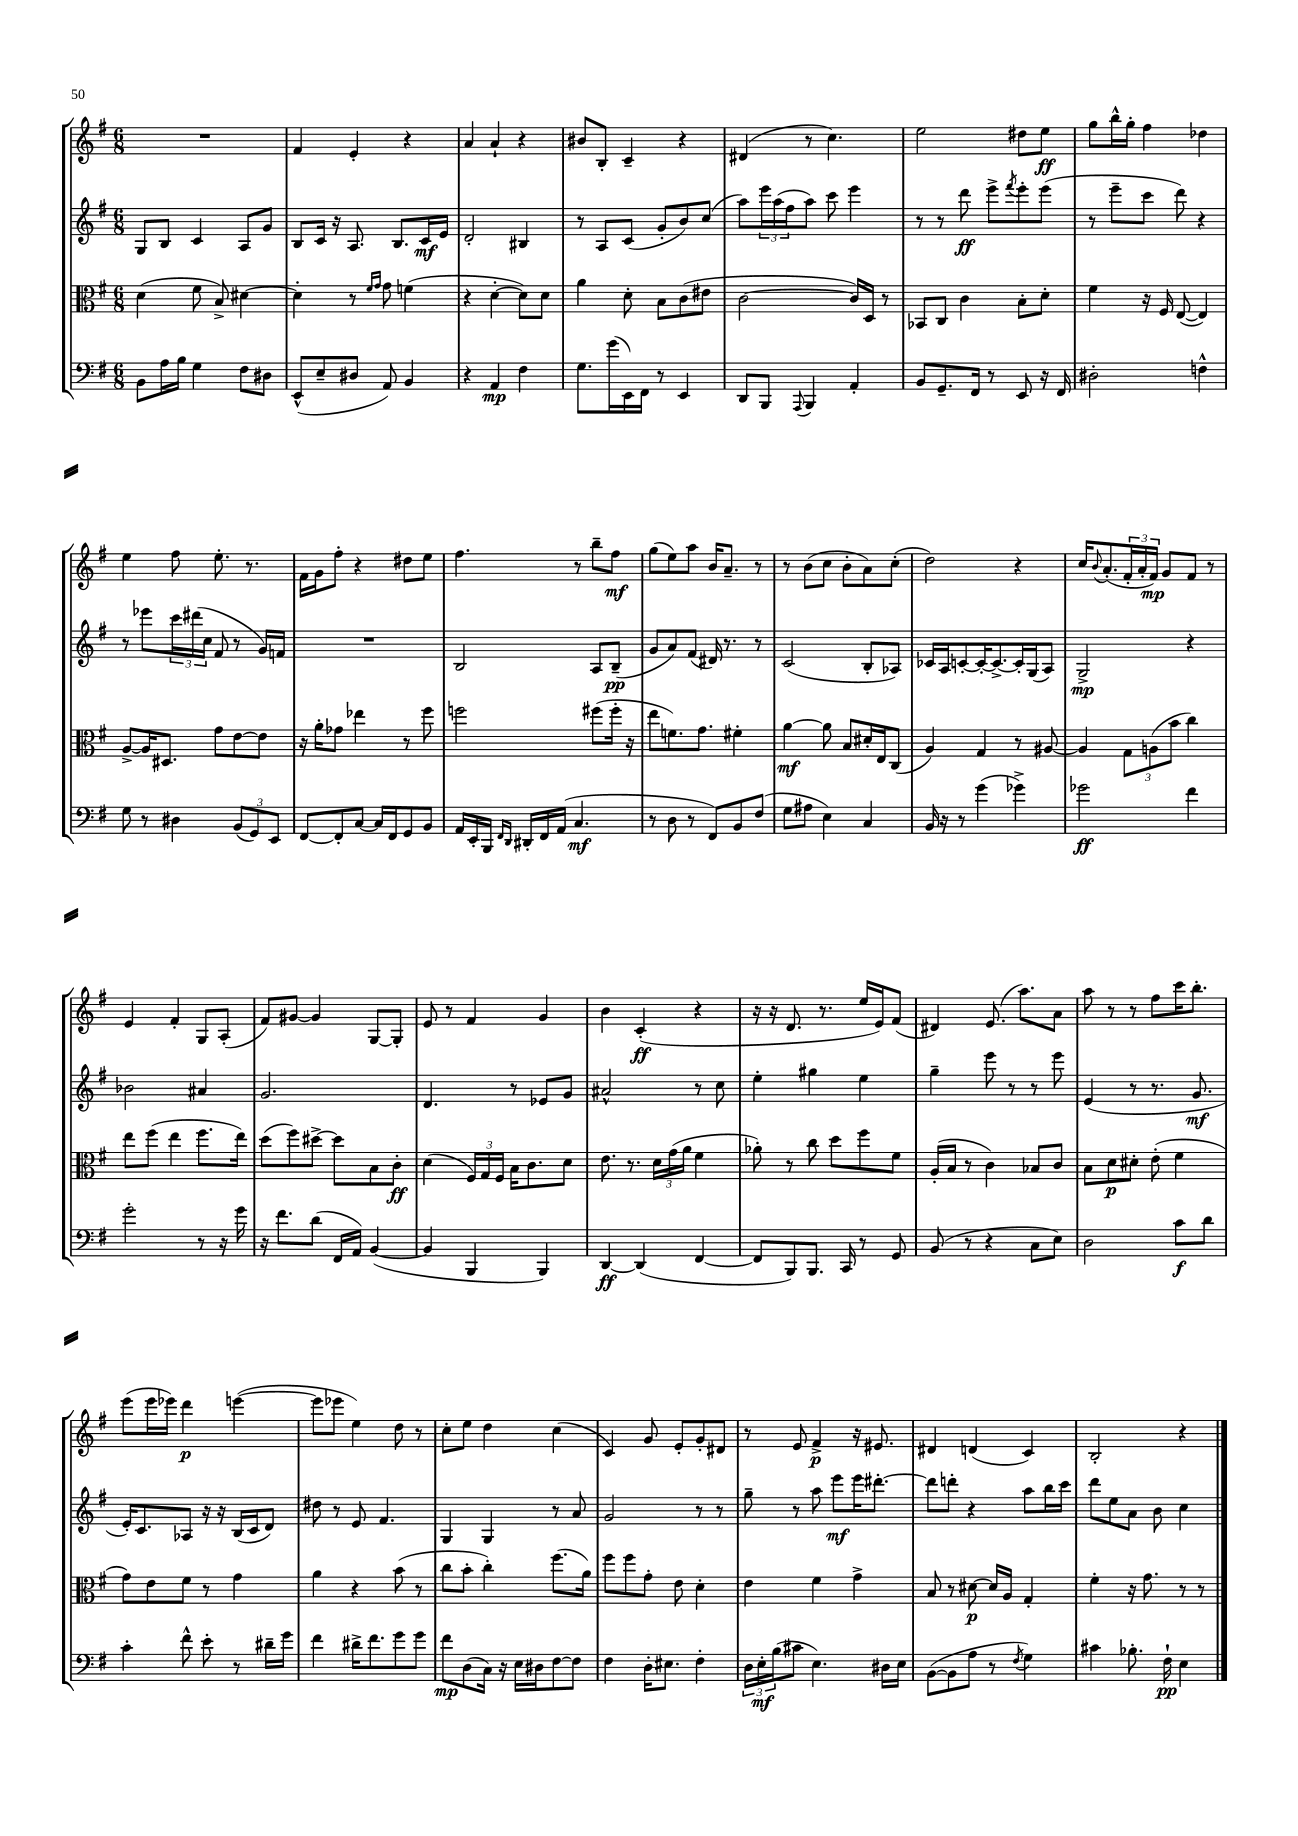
<<
\new StaffGroup <<
\new Staff = "s0" {
    \clef treble \key g \major \numericTimeSignature \time 6/8
    R2. |
    fis'4 e'4-. r4 |
    a'4 a'4-! r4 |
    bis'8 b8-. c'4-- r4 |
    dis'4( r8 c''4.) |
    e''2 dis''8 e''8\ff |
    g''8 b''16-^ g''16-. fis''4 des''4 |
    e''4 fis''8 e''8.-. r8. |
    fis'16 g'16 fis''8-. r4 dis''8 e''8 |
    fis''4. r8 b''8-- fis''8\mf |
    g''8( e''8) a''8 b'16 a'8.-- r8 |
    r8 b'8( c''8 b'8-. a'8) c''8-.( |
    d''2) r4 |
    c''16 \appoggiatura { b'8 } a'8.-.( \tuplet 3/2 { fis'16-. a'16-. fis'16\mp) } g'8 fis'8 r8 |
    e'4 fis'4-. g8 a8-.( |
    fis'8) gis'8~ gis'4 g8~ g8-. |
    e'8 r8 fis'4 g'4 |
    b'4 c'4-.\ff( r4 |
    r16 r16 d'8. r8. e''16 e'16) fis'8( |
    dis'4) e'8.( a''8.) a'8 |
    a''8 r8 r8 fis''8 c'''16 b''8.-. |
    e'''8( e'''16 ees'''16) d'''4\p e'''4~( |
    e'''8 ees'''8 e''4) d''8 r8 |
    c''8-. e''8 d''4 c''4( |
    c'4) g'8 e'8-. g'8-. dis'8 |
    r8 e'8 fis'4->\p r16 eis'8. |
    dis'4 d'4( c'4) |
    b2-. r4 \bar "|." |
}
\new Staff = "s1" {
    \clef treble \key g \major \numericTimeSignature \time 6/8
    g8 b8 c'4 a8 g'8 |
    b8 c'16 r16 a8. b8. c'16\mf e'16 |
    d'2-. bis4 |
    r8 a8 c'8( g'8-. b'8) c''8( |
    a''8) \tuplet 3/2 { e'''16 a''16( fis''16 } a''8) c'''8 e'''4 |
    r8 r8 d'''8\ff e'''8-> \acciaccatura { fis'''8 } e'''8-. e'''8( |
    r8 e'''8-- c'''8 d'''8) r4 |
    r8 ees'''8 \tuplet 3/2 { c'''16 dis'''16( c''16 } fis'8 r8 g'16) f'16 |
    R2. |
    b2 a8 b8--\pp( |
    g'8 a'8) fis'8( dis'16) r8. r8 |
    c'2( b8-. aes8) |
    ces'16 a16 c'8~-. c'16~-. c'8.~-> c'16-. g16( a8) |
    g2->\mp r4 |
    bes'2 ais'4 |
    g'2. |
    d'4. r8 ees'8 g'8 |
    ais'2-^ r8 c''8 |
    e''4-. gis''4 e''4 |
    g''4-- e'''8 r8 r8 e'''8 |
    e'4( r8 r8. g'8.\mf |
    e'16-.) c'8. aes8 r16 r16 b16( c'16 d'8) |
    dis''8 r8 e'8 fis'4. |
    g4 g4 r8 a'8 |
    g'2 r8 r8 |
    g''8-- r8 a''8 e'''8\mf e'''16 dis'''8.~-. |
    dis'''8 d'''8-. r4 a''8 b''16 c'''16 |
    d'''8 e''8 a'8 b'8 c''4 \bar "|." |
}
\new Staff = "s2" {
    \clef alto \key g \major \numericTimeSignature \time 6/8
    d'4( fis'8 b8->) dis'4~ |
    dis'4-. r8 \grace { fis'16 g'16 } g'8 f'4( |
    r4 d'4~-. d'8) d'8 |
    a'4 d'8-. b8 c'8( eis'8 |
    c'2~ c'16) d16 r8 |
    bes,8 c8 c'4 b8-. d'8-. |
    fis'4 r16 fis16 e8~( e4) |
    a8~-> a16 dis8. g'8 e'8~ e'8 |
    r16 a'16-. ges'8 ees''4 r8 fis''8 |
    f''2 fis''8( fis''16-. r16 |
    e''8 f'8.) g'8. fis'4-. |
    a'4~\mf a'8 b8 dis'16-. e16 c8( |
    a4) g4 r8 ais8~ |
    ais4 \tuplet 3/2 { g8 a8( b'8 } c''4) |
    e''8 fis''8( e''4 fis''8. e''16) |
    d''8( fis''8) dis''8~-> dis''8 b8 c'8-.\ff |
    d'4( \tuplet 3/2 { fis16) g16 fis16 } b16 c'8. d'8 |
    e'8. r8. \tuplet 3/2 { d'16 g'16( a'16 } fis'4 |
    aes'8-.) r8 c''8 d''8 fis''8 fis'8 |
    a16-.( b16 r8 c'4) bes8 c'8 |
    b8 d'8\p dis'8-. e'8-.( fis'4 |
    g'8) e'8 fis'8 r8 g'4 |
    a'4 r4 b'8( r8 |
    c''8 b'8-. c''4-.) fis''8.( a'16) |
    fis''8 fis''8 g'8-. e'8 d'4-. |
    e'4 fis'4 g'4-> |
    b8 r8 dis'8~\p dis'16 a16 g4-. |
    fis'4-. r16 g'8. r8 r8 \bar "|." |
}
\new Staff = "s3" {
    \clef bass \key g \major \numericTimeSignature \time 6/8
    b,8 a16 b16 g4 fis8 dis8 |
    e,8-^( e8-- dis8 a,8) b,4 |
    r4 a,4\mp fis4 |
    g8. g'16( e,16) fis,16 r8 e,4 |
    d,8 b,,8 \appoggiatura { a,,8 } b,,4 a,4-. |
    b,8 g,8.-- fis,16 r8 e,8 r16 fis,16 |
    dis2-. f4-^ |
    g8 r8 dis4 \tuplet 3/2 { b,8( g,8) e,8 } |
    fis,8~ fis,8-. c8~ c16 fis,16 g,8 b,8 |
    a,16 e,16-. b,,16 \grace { fis,16 d,16 } dis,16-. fis,16 a,16( c4.\mf |
    r8 d8 r8 fis,8) b,8 fis8( |
    g8 ais8 e4) c4 |
    b,16 r16 r8 g'4( ges'4->) |
    ges'2\ff fis'4 |
    g'2-. r8 r16 g'16 |
    r16 fis'8. d'8( fis,16 a,16) b,4~( |
    b,4 b,,4 b,,4) |
    d,4~\ff d,4( fis,4~ |
    fis,8 b,,8) b,,8. c,16 r8 g,8 |
    b,8( r8 r4 c8 e8) |
    d2 c'8\f d'8 |
    c'4-. fis'8-^ e'8-. r8 dis'16-- g'16 |
    fis'4 dis'16-> fis'8. g'8 g'8 |
    fis'8\mp d8( c16) r16 e16 dis16 fis8~ fis8 |
    fis4 d16-. eis8. fis4-. |
    \tuplet 3/2 { d16 e16-.\mf b16( } cis'8 e4.) dis16 e16 |
    b,8~( b,8 a8 r8 \acciaccatura { fis8 } g4) |
    cis'4 bes8.-. fis16-!\pp e4 \bar "|." |
}
>>
>>
\layout { \context { \Score \remove "Bar_number_engraver" } }
